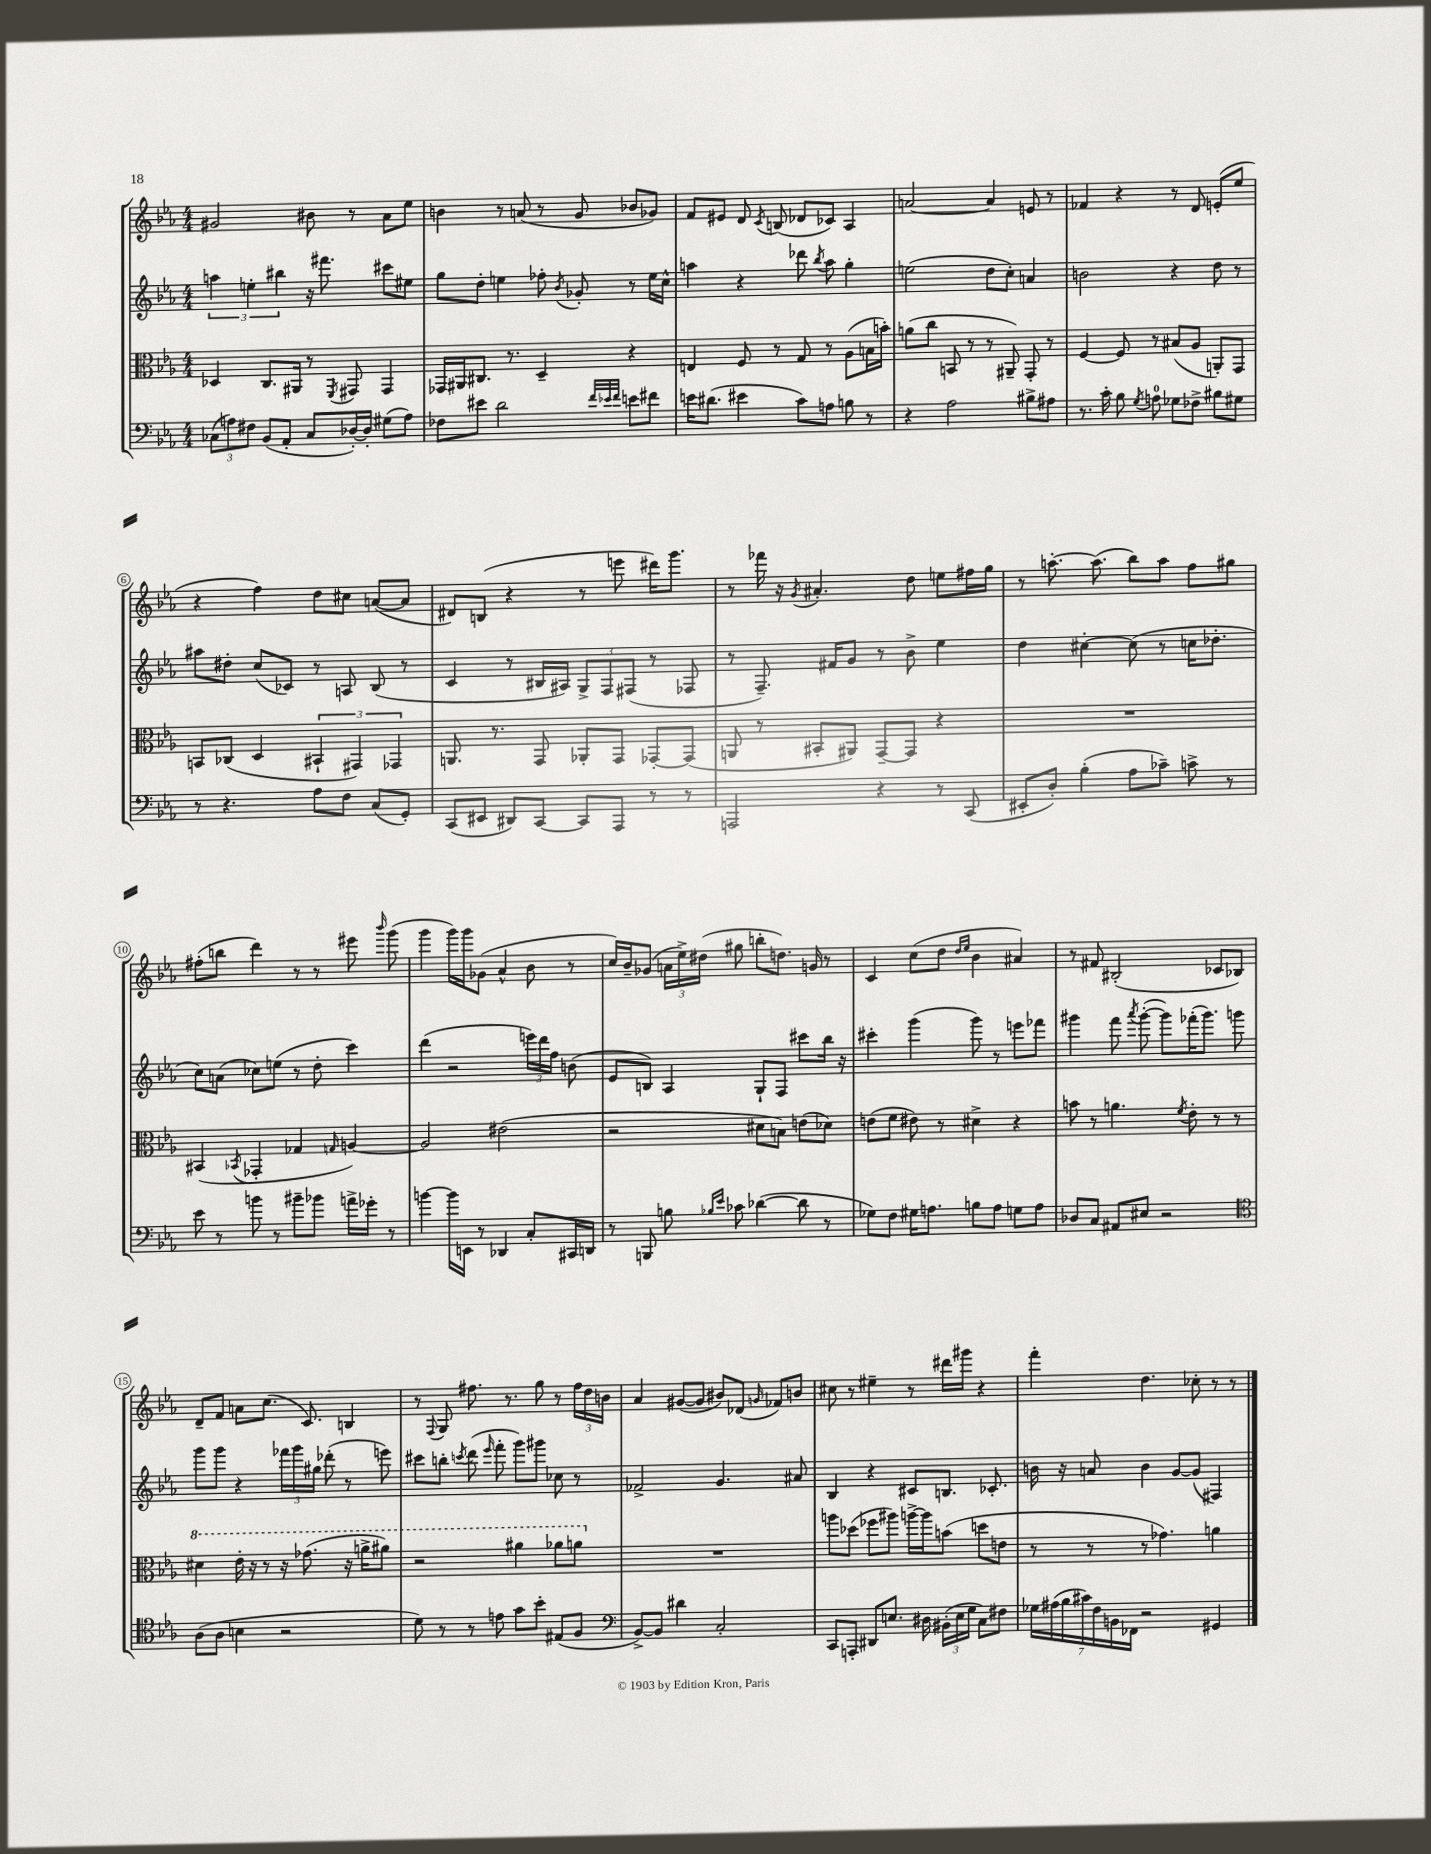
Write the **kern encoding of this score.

**kern	**kern	**kern	**kern
*part4	*part3	*part2	*part1
*staff4	*staff3	*staff2	*staff1
*clefF4	*clefC3	*clefG2	*clefG2
*k[b-e-a-]	*k[b-e-a-]	*k[b-e-a-]	*k[b-e-a-]
*M4/4	*M4/4	*M4/4	*M4/4
=1	=1	=1	=1
(12C-X\L	4D-X/	6aan\	2g#X/
12An\)	.	.	.
12F#X\J	.	6een'\	.
(8BB-/L	8.C/L	.	.
.	.	6bb#X\	.
8AA-'/J	.	.	.
.	16AA#X/Jk	.	.
8C-/L	8r	16r	8b#X\
.	.	8.fff#X\	.
.	8qFF/	.	.
[16D-X'/L)	8GG#X/	.	8r
16D-'/JJ]	.	.	.
(8G#X\L	4GG#/	8ccc#X\L	8a-\L
8A\J)	.	8ee#X\J	8ee-\J
=2	=2	=2	=2
8F-X\L	16GG-X/LL	8gg\L	4bn\
.	16AA#X/J	.	.
8e#X\J	8.C#X/J	8dd'\J	.
2d\	.	4een\	8r
.	8.r	.	.
.	.	.	(8an/
.	4D~/	8ff-X'\	8r
.	.	8qb-/	.
.	.	8g-X'/	8g/
32qqf/LLL	.	.	.
32qqe-X/	.	.	.
32qqf/JJJ	.	.	.
8en\L	4r	8r	8b-X/L
8f#X\J	.	16ee\LL	8g-X/J)
.	.	16cc^^\JJ	.
=3	=3	=3	=3
16en\KL	4En/	4aan\	8f/L
(8.d#X\J	.	.	.
.	.	.	8e#X/J
4e#X\	8F/	4r	8d/
.	.	.	8qc/
.	8r	.	(8Bn/
8c\L)	8G/	8ddd-X\	8d-X/L
.	.	8qbb-/	.
8An\J	8r	8aa\	8c-X/J)
8Bn\	(8A-\L	4gg'\	4A-/
8r	16Bn\L	.	.
.	16bn'\JJ)	.	.
=4	=4	=4	=4
4r	(8an\L	(2een\	[2an/
.	8cc\J	.	.
2A-\	8BBn/	.	.
.	8r	.	.
.	8r	8dd\L	4a/]
.	8AA#X~/)	8cc'\J)	.
8B#X^\L	8GG'/	4an/	8en/
8A#X\J	8r	.	8r
=5	=5	=5	=5
8.r	[4F/	2bn\	4f-X/
16c'\	.	.	.
8B-\	8F/]	.	4r
8qG/	.	.	.
8An\	8r	.	.
8G-X\L	(8B#X/L	4r	8r
8F-X^\J	8A-/J	.	8d/
8B#X\L	8AAn'/L)	8dd\	(8en'/L
8G#X\J	8GG/J	8r	8ee-/J
!!LO:LB:g=z
=6	=6	=6	=6
8r	8BBn/L	8aa#X\L	4r
4.r	(8C-X/J	8dd#X'\J	.
.	4D/	(8cc/L	4ff\)
.	.	8c-X/J)	.
8A-\L	6BB#X`/	8r	8dd\L
8F\J	.	8An/	8cc#X\J
.	6GG#X/)	.	.
(8C/L	.	(8B-/	([8an/L
.	6GG-X/	.	.
8GG'/J)	.	8r	8a/J]
=7	=7	=7	=7
(8CC/L	8.AAn/	4c/	8d#X/L)
8EE#X/J	.	.	(8Bn/J
.	8.r	.	.
8DD#X/L)	.	8r	4r
[8CC/J	8GG/	16B#X/LL	.
.	.	16A#X/JJ)	.
8CC/L]	8AA-X'/L	12G^/L	8r
.	.	12F/	.
8AAA-/J	8GG/J	.	8eeen\
.	.	(12F#X/J	.
8r	[8GG-X'/L	8r	16ddd#X\KL)
.	.	.	8.ggg\J
8r	(8GG-/J]	8F-X/	.
=8	=8	=8	=8
2AAAn/	8AAn/	8r	8r
.	8r	8.F~/)	16fff-X\
.	.	.	16r
.	.	.	8qg/
.	8BB#X'/L	.	4.a#X'/
.	.	16f#X/KL	.
.	8AA#X/J)	8g/J	.
4r	[8GG~/L	8r	.
.	8GG/J]	8b-^\	8dd\
8r	4r	4ee-\	8een\L
(8CC/	.	.	16ff#X\L
.	.	.	16gg\JJ
=9	=9	=9	=9
8EE#X'/L	1r	4dd\	8r
8D'/J)	.	.	[8.aan'\
(4B-'\	.	[4cc#X'\	.
.	.	.	(8.aa\]
8A-\L	.	(8cc#\]	8bb-\L)
8c-X~\J)	.	8r	8aa\J
8cn^\	.	16ccn\KL	8ff\L
.	.	8.dd-X'\J	.
8r	.	.	8gg#X\J
!!LO:LB:g=z
=10	=10	=10	=10
8e-\	(4BB#X/	8cc\L)	(8ff#X'\L
8r	.	(8an\J	8bbn\J
.	8qBB-X/	.	.
8bn\	4GG-X'/	8cc-X\L)	4ddd\)
8r	.	(8een\J	.
8b#X~\L	4G-X/	8r	8r
8b-X\J	.	8dd'\	8r
.	16qqGn/	.	.
16an^\LL	[4An/)	4ccc\)	8eee#X\
16g-X'\JJ	.	.	.
.	.	.	16qqbbb-/
8r	.	.	(8ggg\
=11	=11	=11	=11
[4bn\	2A/]	(4ddd\	4ggg\
16b\LL]	.	2r	16ggg\LL)
16EEn\JJ	.	.	16ggg\J
8r	.	.	(8g-X\J
4DD-X/	(2e#X\	.	4a-^^/
8C'/L	.	24eeen\LL)	8b-\
.	.	24ddd\	.
.	.	24ff\JJ	.
16CC#X/L	.	(8bn\	8r
16DDn/JJ	.	.	.
=12	=12	=12	=12
8r	2r	8e-/L	16cc/LL)
.	.	.	16b-~/J
8BBBn/	.	8Bn/J)	(8g-X/J
8Bn\	.	4A-/	24an\LL
.	.	.	24ee-^\)
.	.	.	(24dd#X\JJ
16qqB-X/LL	.	.	.
16qqe-/JJ	.	.	.
8c-X\	.	.	8gg#X\
([4d-X\	8d#X\L	8G`/L	8bbn'\L
.	8Bn\J)	8F/J	8.ddn\J)
8d-\]	(8en\L	8ccc#X\L	.
.	.	.	16gn/
8r	8d-X\J)	16bb-\Jk	8r
.	.	16r	.
=13	=13	=13	=13
8G-X\L)	(8en\L	4ccc#X'\	4c/
8F\J	8f\J	.	.
16G#X\KL	8e#X\)	(4ggg\	(8cc\L
8.An\J	.	.	.
.	8r	.	8dd\J
.	.	.	16qqdd/LL
.	.	.	16qqee-/JJ
8Bn\L	4d#X^\	8ggg\)	4b-\
8A\J	.	8r	.
8Gn\L	4r	8eeen\L	4a#X/)
8A\J	.	8fff-X\J	.
=14	=14	=14	=14
8D-X/L	8bn\	4ggg#X\	8r
8C/J	8r	.	8f#X/
8AA#X/L	4.an\	8fff\	(2B#X'/
.	.	8qaaa-/	.
8E#X/J	.	([8ggg#'\	.
2r	.	8ggg#\L])	.
.	8qf/	.	.
.	8e-'\	(16fff-X'\K	.
.	.	8.ggg#\J)	.
.	8r	.	8c-X/L
.	8r	8gggn\	8B-X/J)
!!LO:LB:g=z
=15	=15	=15	=15
*clefC4	*	*	*
*	*8va	*	*
(8A-\L	4dd#X\	8ggg\L	8d~/L
8A-\J	.	8ggg\J	8f/J
4Bn\	16ee-'\	4r	8an\L
.	16r	.	.
.	8r	.	(8.cc\J
2r	16r	24fff-X\LL	.
.	.	24ggg\	.
.	(8.gg-X\	.	8.c/)
.	.	24gg#X\JJ	.
.	.	(8ddd-X'\	.
.	16r	8r	4Bn/
.	16aan^\KL	.	.
.	8aa#X\J)	8eeen\)	.
=16	=16	=16	=16
8d\)	2r	8ccc#X\L	8r
.	.	.	8qqF/
8r	.	8bbn'\J	8G/
.	.	8qcccn/	.
8r	.	(8ddd\	8.ff#X\
.	.	16qqeee-/	.
8en\	.	8fff'\	.
.	.	.	8.r
8g\L	4aa#X\	8ggg\L)	.
8b-'\J	.	8ggg#X\J	8gg\
(8E#X/L	8aa-X\L	8cc-X\	8r
8F/J	8aan\J	8r	24ff#\LL
.	.	.	24dd\
.	.	.	24bn\JJ
=17	=17	=17	=17
*clefF4	*	*	*
*	*X8va	*	*
[8BB-^/L)	1r	2f-X^/	4a-/
8BB-/J]	.	.	.
4d#X\	.	.	([8g#X/L
.	.	.	8g#/J]
2C'/	.	4.g/	8b#X/L)
.	.	.	(8d-X/J
.	.	.	16qqgn/
.	.	.	8f-X/L)
.	.	8a#X/	8bn/J
=18	=18	=18	=18
8CC/L	8aan\L	4B-/	8cc#X\
8AAAn'/J	(8dd-X\J	.	8r
8DD#X/L	8ff-X\L	4r	4ee#X~\
8.En/J	8aa#X\J)	.	.
.	[16aan^\LL	8c#X/L	8r
16D#X\	16aa\J]	.	.
(24BB#X'\LL	(8bn\J	8.Bn/J	16ddd#X\LL
24E\	.	.	.
.	.	.	16ggg#X\JJ
24G\JJ	.	.	.
8C\L)	8ddn\L	.	4r
.	.	8.c-X'/	.
8F#X\J	8en\J	.	.
=19	=19	=19	=19
28G-X\LL	8r	16bn\	4fff'\
(28A#X\	.	.	.
.	.	16r	.
28B-\	.	.	.
28c#X\)	.	.	.
.	8r	8an/	.
28F\	.	.	.
28BBn\	.	.	.
28FF-X\JJ	.	.	.
2r	8r	4b\	4.dd\
.	4.g-X\)	.	.
.	.	[8g/L	.
.	.	(8g/J]	8cc-X'\
4GG#X/	4an\	4F#X/)	8r
.	.	.	8r
==	==	==	==
*-	*-	*-	*-
